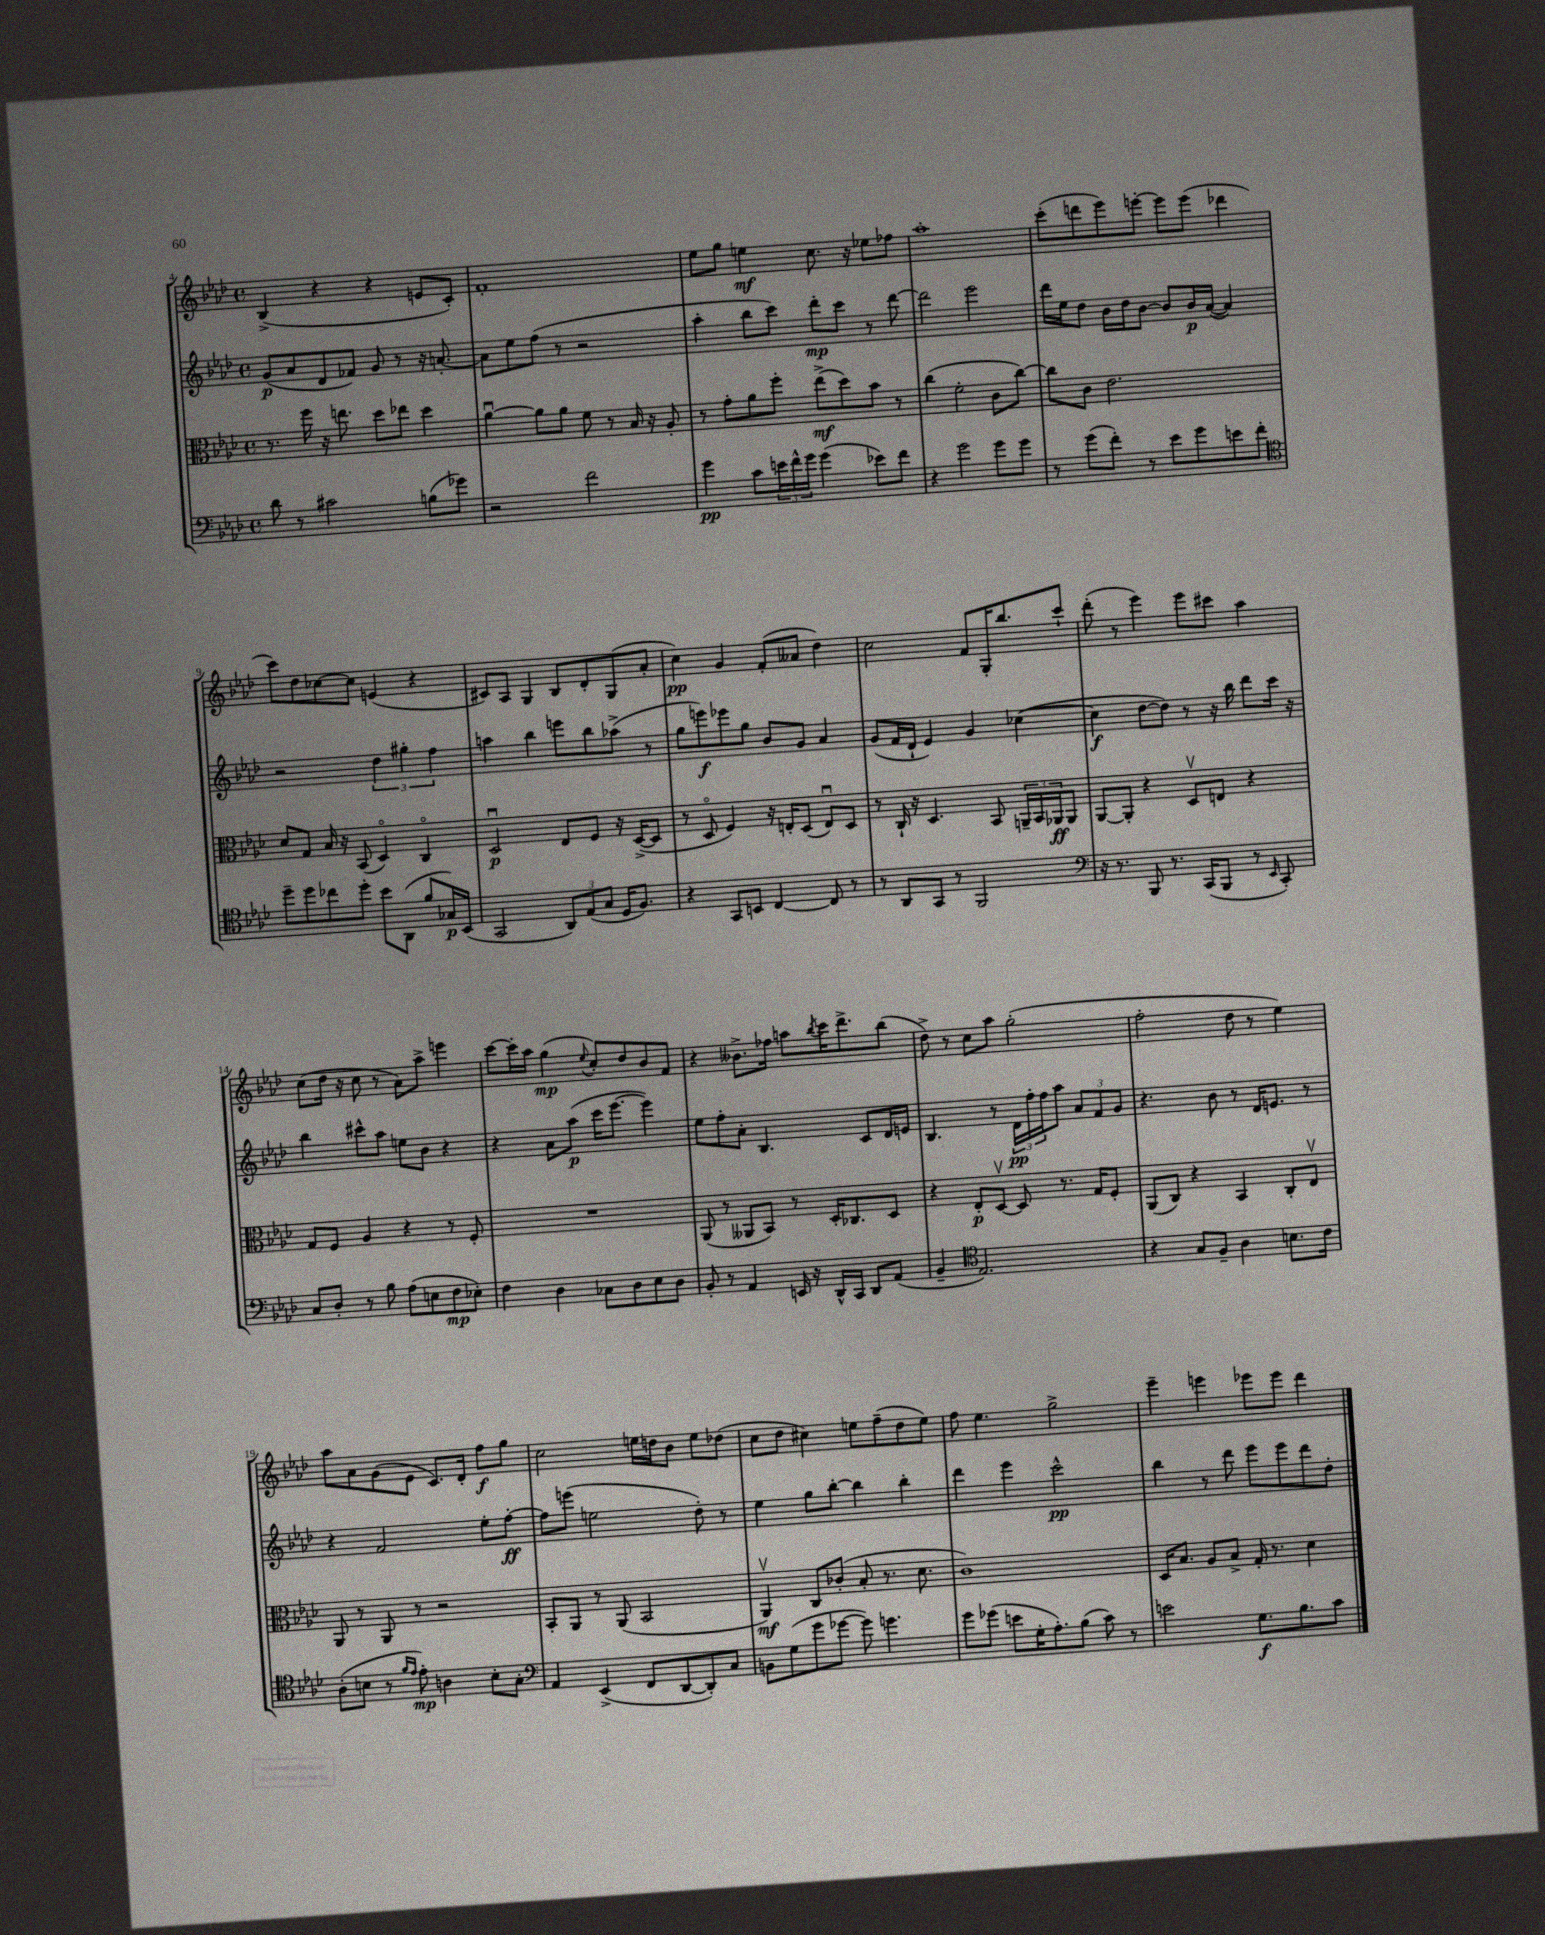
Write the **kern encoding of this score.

**kern	**dynam	**kern	**dynam	**kern	**dynam	**kern	**dynam
*part4	*part4	*part3	*part3	*part2	*part2	*part1	*part1
*staff4	*staff4	*staff3	*staff3	*staff2	*staff2	*staff1	*staff1
*clefF4	*	*clefC3	*	*clefG2	*	*clefG2	*
*k[b-e-a-d-]	*	*k[b-e-a-d-]	*	*k[b-e-a-d-]	*	*k[b-e-a-d-]	*
*M4/4	*	*M4/4	*	*M4/4	*	*M4/4	*
*met(c)	*	*met(c)	*	*met(c)	*	*met(c)	*
=4	=4	=4	=4	=4	=4	=4	=4
8d-\	.	8.r	.	(8g/L	p	(4B-^/	.
8r	.	.	.	8a-/	.	.	.
.	.	16ff\	.	.	.	.	.
2c#X\	.	16r	.	8d-/	.	4r	.
.	.	8.een\	.	.	.	.	.
.	.	.	.	8f-X/J)	.	.	.
.	.	8dd-\L	.	8g/	.	4r	.
.	.	8ee-X\J	.	8r	.	.	.
(8Bn\L	.	4dd-\	.	16r	.	8en/L	.
.	.	.	.	[8.an'/	.	.	.
8g-X\J)	.	.	.	.	.	8c'/J)	.
=5	=5	=5	=5	=5	=5	=5	=5
2r	.	[4a-u\	.	8a\L]	.	1f'	.
.	.	.	.	8ee-\	.	.	.
.	.	8a-\L]	.	(8ff\J	.	.	.
.	.	8a-\J	.	8r	.	.	.
2f\	.	8f\	.	2r	.	.	.
.	.	8r	.	.	.	.	.
.	.	16B-/	.	.	.	.	.
.	.	16r	.	.	.	.	.
.	.	8A-'/	.	.	.	.	.
=6	=6	=6	=6	=6	=6	=6	=6
4g\	pp	8r	.	4aa-'\	.	8ee-\L	.
.	.	8g'\L	.	.	.	8gg\J	.
8c\L	.	8a-\	.	8bb-\L	.	4een\	mf
24en\L	.	8ff'\J	.	8ccc\J)	.	.	.
24f^^\	.	.	.	.	.	.	.
24g\JJ	.	.	.	.	.	.	.
(4g\	.	(8ee-^\L	mf	8ddd-'\L	mp	8.cc\	.
.	.	8dd-\)	.	8ccc\J	.	.	.
.	.	.	.	.	.	16r	.
8e-X\L)	.	8b-\J	.	8r	.	8ee-X\L	.
8f\J	.	8r	.	[8ddd-\	.	8ff-X\J	.
=7	=7	=7	=7	=7	=7	=7	=7
4r	.	(4cc\	.	2ddd-\]	.	1aa-'	.
2g\	.	2f'\	.	.	.	.	.
.	.	.	.	2eee-\	.	.	.
8g\L	.	8c\L	.	.	.	.	.
8g\J	.	[8cc\J)	.	.	.	.	.
=8	=8	=8	=8	=8	=8	=8	=8
8r	.	8cc\L]	.	16ddd-\LL	.	(8ccc'\L	.
.	.	.	.	16ee-\J	.	.	.
(8g\L	.	8c\J	.	8dd-\J	.	8dddn\	.
8f'\J)	.	2.e-\	.	16b-\LL	.	8eee-\)	.
.	.	.	.	16dd-\J	.	.	.
8r	.	.	.	[8b-\J	.	[8eeen'\J	.
8e-\L	.	.	.	8b-/L]	.	8eee\L]	.
8g\	.	.	.	16b-/L	p	(8eee\J	.
.	.	.	.	([16a-/JJ	.	.	.
8en\	.	.	.	4a-/])	.	4ddd-X\	.
8f'\J	.	.	.	.	.	.	.
!!LO:LB:g=z
=9	=9	=9	=9	=9	=9	=9	=9
*clefC4	*	*	*	*	*	*	*
8dd-~\L	.	8d-/L	.	2r	.	8ccc\L)	.
8dd-\	.	8G/J	.	.	.	8dd-\	.
8cc-X\	.	16B-/	.	.	.	[8cc-X\	.
.	.	16r	.	.	.	.	.
8dd-'\J	.	(8BB-/	.	.	.	8cc-\J]	.
8b-\L	.	4D-/)	.	6dd-\	.	(4en/	.
(8AA-\J	.	.	.	.	.	.	.
.	.	.	.	6gg#X'\	.	.	.
8f/L	.	4C/	.	.	.	4r	.
.	.	.	.	6ff\	.	.	.
16G-X/L)	p	.	.	.	.	.	.
(16BB-/JJ	.	.	.	.	.	.	.
=10	=10	=10	=10	=10	=10	=10	=10
2GG/	.	2D-u/	p	4aan\	.	8c#X/L)	.
.	.	.	.	.	.	8A-/J	.
.	.	.	.	4bb-\	.	4G/	.
12AA-/L)	.	8E-/L	.	8eeen\L	.	8B-/L	.
(12E-/	.	.	.	.	.	.	.
.	.	8F/J	.	8bb-\	.	8d-'/	.
12G/J	.	.	.	.	.	.	.
16D-/KL	.	16r	.	(8aa-X^\J	.	(8G/	.
8.F/J)	.	([16D-^/KL	.	.	.	.	.
.	.	8D-/J]	.	8r	.	8a-'/J	.
=11	=11	=11	=11	=11	=11	=11	=11
4r	.	8r	.	8gg\L	.	4cc\)	pp
.	.	8D-/	.	8eeen\)	f	.	.
8GG/L	.	4F/)	.	8eee-X\	.	4g/	.
8BBn/J	.	.	.	8gg\J	.	.	.
[4C/	.	16r	.	8b-/L	.	(8f'/L	.
.	.	16En'/KL	.	.	.	.	.
.	.	(8D-/J	.	8g/J	.	8a--X/J	.
8C/]	.	8Eu/L)	.	4a-/	.	4dd-\)	.
8r	.	8D-/J	.	.	.	.	.
=12	=12	=12	=12	=12	=12	=12	=12
8r	.	8r	.	(8g/L	.	2cc\	.
8AA-/L	.	16C`/	.	16f/L	.	.	.
.	.	16r	.	16d-`/JJ	.	.	.
8GG/J	.	4.D-/	.	4e-/)	.	.	.
8r	.	.	.	.	.	.	.
2FF/	.	.	.	4g/	.	8f/L	.
.	.	8BB-/	.	.	.	16G'/K	.
.	.	.	.	.	.	8.bb-/	.
.	.	24AAn~/LL	.	([4cc-X\	.	.	.
.	.	24BB-/	.	.	.	.	.
.	.	24AA-X/J	ff	.	.	.	.
.	.	8AA-/J	.	.	.	8ccc`/J	.
=13	=13	=13	=13	=13	=13	=13	=13
*clefF4	*	*	*	*	*	*	*
16r	.	[8AA-/L	.	4cc-\]	f	(8ddd-'\	.
8.r	.	.	.	.	.	.	.
.	.	8AA-'/J]	.	.	.	8r	.
8BBB-/	.	4r	.	[8dd-\L	.	4eee-\)	.
8.r	.	.	.	8dd-\J])	.	.	.
.	.	8D-v/L	.	8r	.	8eee-\L	.
(16CC/KL	.	.	.	.	.	.	.
8BBB-/J	.	8En/J	.	16r	.	8ccc#X\J	.
.	.	.	.	16bb-\	.	.	.
8r	.	4r	.	8ddd-\L	.	4aa-\	.
16qqEE-/	.	.	.	.	.	.	.
8CC'/)	.	.	.	16ccc\Jk	.	.	.
.	.	.	.	16r	.	.	.
!!LO:LB:g=z
=14	=14	=14	=14	=14	=14	=14	=14
8C/L	.	8G/L	.	4bb-\	.	(8cc\L	.
8D-'/J	.	8F/J	.	.	.	16dd-\Jk	.
.	.	.	.	.	.	16r	.
8r	.	4A-/	.	8ccc#X^^\L	.	8cc\	.
8B-\	.	.	.	8aa-\J	.	8r	.
(8A-\L	.	4r	.	8een\L	.	8a-\L)	.
8En\	.	.	.	8b-\J	.	8aa-^\J	.
8F\	mp	8r	.	4r	.	4eeen\	.
8E-X'\J)	.	8F'/	.	.	.	.	.
=15	=15	=15	=15	=15	=15	=15	=15
4F\	.	1r	.	4r	.	[8ccc\L	.
.	.	.	.	.	.	16ccc'\L]	.
.	.	.	.	.	.	16aa-\JJ	.
4D-\	.	.	.	8a-\L	.	(4gg\	mp
.	.	.	.	(8aa-\J	p	.	.
.	.	.	.	.	.	8qqee-/	.
8C-X\L	.	.	.	16ccc\KL	.	8cc'/L)	.
.	.	.	.	[8.eee-\J	.	.	.
8D-\	.	.	.	.	.	8dd-/	.
8E-\	.	.	.	4eee-\])	.	8b-/	.
8D-\J	.	.	.	.	.	8f/J	.
=16	=16	=16	=16	=16	=16	=16	=16
8BB-'/	.	(8AA-/	.	8ee-\L	.	4r	.
8r	.	8r	.	8ff'\	.	.	.
4AA-/	.	8AA--X/L	.	8a-'\J	.	8.b--X^\L	.
.	.	8BB-/J)	.	4.B-/	.	.	.
.	.	.	.	.	.	16ff-X\Jk	.
16EEn/	.	8r	.	.	.	8aan\L	.
16r	.	.	.	.	.	.	.
.	.	.	.	.	.	8qbb-/	.
16DD-^^/LL	.	16D-'/KL	.	.	.	16ccc\K	.
16CC/JJ	.	8.C-X/	.	.	.	8.ddd-^\	.
8DD-/L	.	.	.	8c/L	.	.	.
(8AA-/J	.	8D-/J	.	16d-/L	.	(8bb-\J	.
.	.	.	.	16en/JJ	.	.	.
=17	=17	=17	=17	=17	=17	=17	=17
4BB-~/	.	4r	.	4.B-/	.	8dd-^\)	.
.	.	.	.	.	.	8r	.
*clefC4	*	*	*	*	*	*	*
2.E-/)	.	8E-'/L	p	.	.	8cc\L	.
.	.	[8D-v/J	.	8r	.	8aa-\J	.
.	.	8D-/]	.	24d-\LL	pp	(2gg'\	.
.	.	.	.	24ff'\	.	.	.
.	.	.	.	24ff\J	.	.	.
.	.	8.r	.	8aa-\J	.	.	.
.	.	.	.	12a-/L	.	.	.
.	.	16G/KL	.	.	.	.	.
.	.	.	.	12f/	.	.	.
.	.	8F'/J	.	.	.	.	.
.	.	.	.	12g/J	.	.	.
=18	=18	=18	=18	=18	=18	=18	=18
4r	.	(8AA-/L	.	4.r	.	2ff'\	.
.	.	8C/J)	.	.	.	.	.
8G/L	.	4r	.	.	.	.	.
8F~/J	.	.	.	8b-\	.	.	.
4A-\	.	4BB-/	.	8r	.	8dd-\	.
.	.	.	.	16d-/KL	.	8r	.
.	.	.	.	8.en/J	.	.	.
8.Bn\L	.	8C'/L	.	.	.	4ee-\)	.
.	.	8E-v/J	.	8r	.	.	.
16c\Jk	.	.	.	.	.	.	.
!!LO:LB:g=z
=19	=19	=19	=19	=19	=19	=19	=19
(8A-'\L	.	8AA-/	.	4r	.	8aa-\L	.
8Bn\J	.	8r	.	.	.	8a-\	.
8r	.	8AA-/	.	2f/	.	(8g\	.
16qqf/LL	.	.	.	.	.	.	.
16qqe-/JJ	.	.	.	.	.	.	.
8e-'\)	mp	8r	.	.	.	8e-\J	.
4An\	.	2r	.	.	.	8.c/L)	.
.	.	.	.	.	.	16d-'/Jk	.
8B'\L	.	.	.	8ee-'\L	.	8ff\L	f
8G'\J	.	.	.	[8ff'\J	ff	8gg\J	.
=20	=20	=20	=20	=20	=20	=20	=20
*clefF4	*	*	*	*	*	*	*
4AA-/	.	8BB-'/L	.	8ff\L]	.	2cc\	.
.	.	8AA-/J	.	(8eeen\J	.	.	.
(4EE-^/	.	8r	.	2een\	.	.	.
.	.	(8AA-/	.	.	.	.	.
8FF/L	.	2BB-/	.	.	.	16een\LL	.
.	.	.	.	.	.	16ddn\J	.
[8DD-/	.	.	.	.	.	8b-\J	.
8DD-'/])	.	.	.	8dd-'\)	.	8ee\L	.
8C/J	.	.	.	8r	.	(8dd-X\J	.
=21	=21	=21	=21	=21	=21	=21	=21
8BBn\L	.	4AA-v/)	mf	4ee-\	.	8cc\L	.
(8G\	.	.	.	.	.	8dd-\J	.
8g\	.	8C/L	.	8gg\L	.	4cc#X\)	.
[8g-X\J	.	(8c-X'/J	.	[8bb-'\J	.	.	.
8g-\])	.	8B-'/	.	4bb-\]	.	8een\L	.
4.gn\	.	8.r	.	.	.	(8ff~\	.
.	.	.	.	4bb-'\	.	8dd-\	.
.	.	8.d-\	.	.	.	.	.
.	.	.	.	.	.	8ee\J)	.
=22	=22	=22	=22	=22	=22	=22	=22
8g\L	.	1c)	.	4ddd-\	.	8ff\	.
(8g-X\J	.	.	.	.	.	4.ee-\	.
8en\L	.	.	.	4eee-\	.	.	.
16G'\K	.	.	.	.	.	.	.
8.A-'\)	.	.	.	.	.	.	.
.	.	.	.	2ccc^^\	pp	2gg^\	.
(8B-\J	.	.	.	.	.	.	.
8c\)	.	.	.	.	.	.	.
8r	.	.	.	.	.	.	.
=23	=23	=23	=23	=23	=23	=23	=23
2en\	.	16D-/KL	.	4bb-\	.	4eee-~\	.
.	.	8.B-/J	.	.	.	.	.
.	.	8A-/L	.	8r	.	4eeen\	.
.	.	8B-^/J	.	8ddd-\	.	.	.
8.G\L	f	16G'/	.	8eee-\L	.	8eee-X\L	.
.	.	8.r	.	.	.	.	.
.	.	.	.	8eee-\	.	8eee-\J	.
8.B-\	.	.	.	.	.	.	.
.	.	4d-\	.	8ddd-\	.	4ddd-\	.
8c\J	.	.	.	8dd-'\J	.	.	.
==	==	==	==	==	==	==	==
*-	*-	*-	*-	*-	*-	*-	*-
